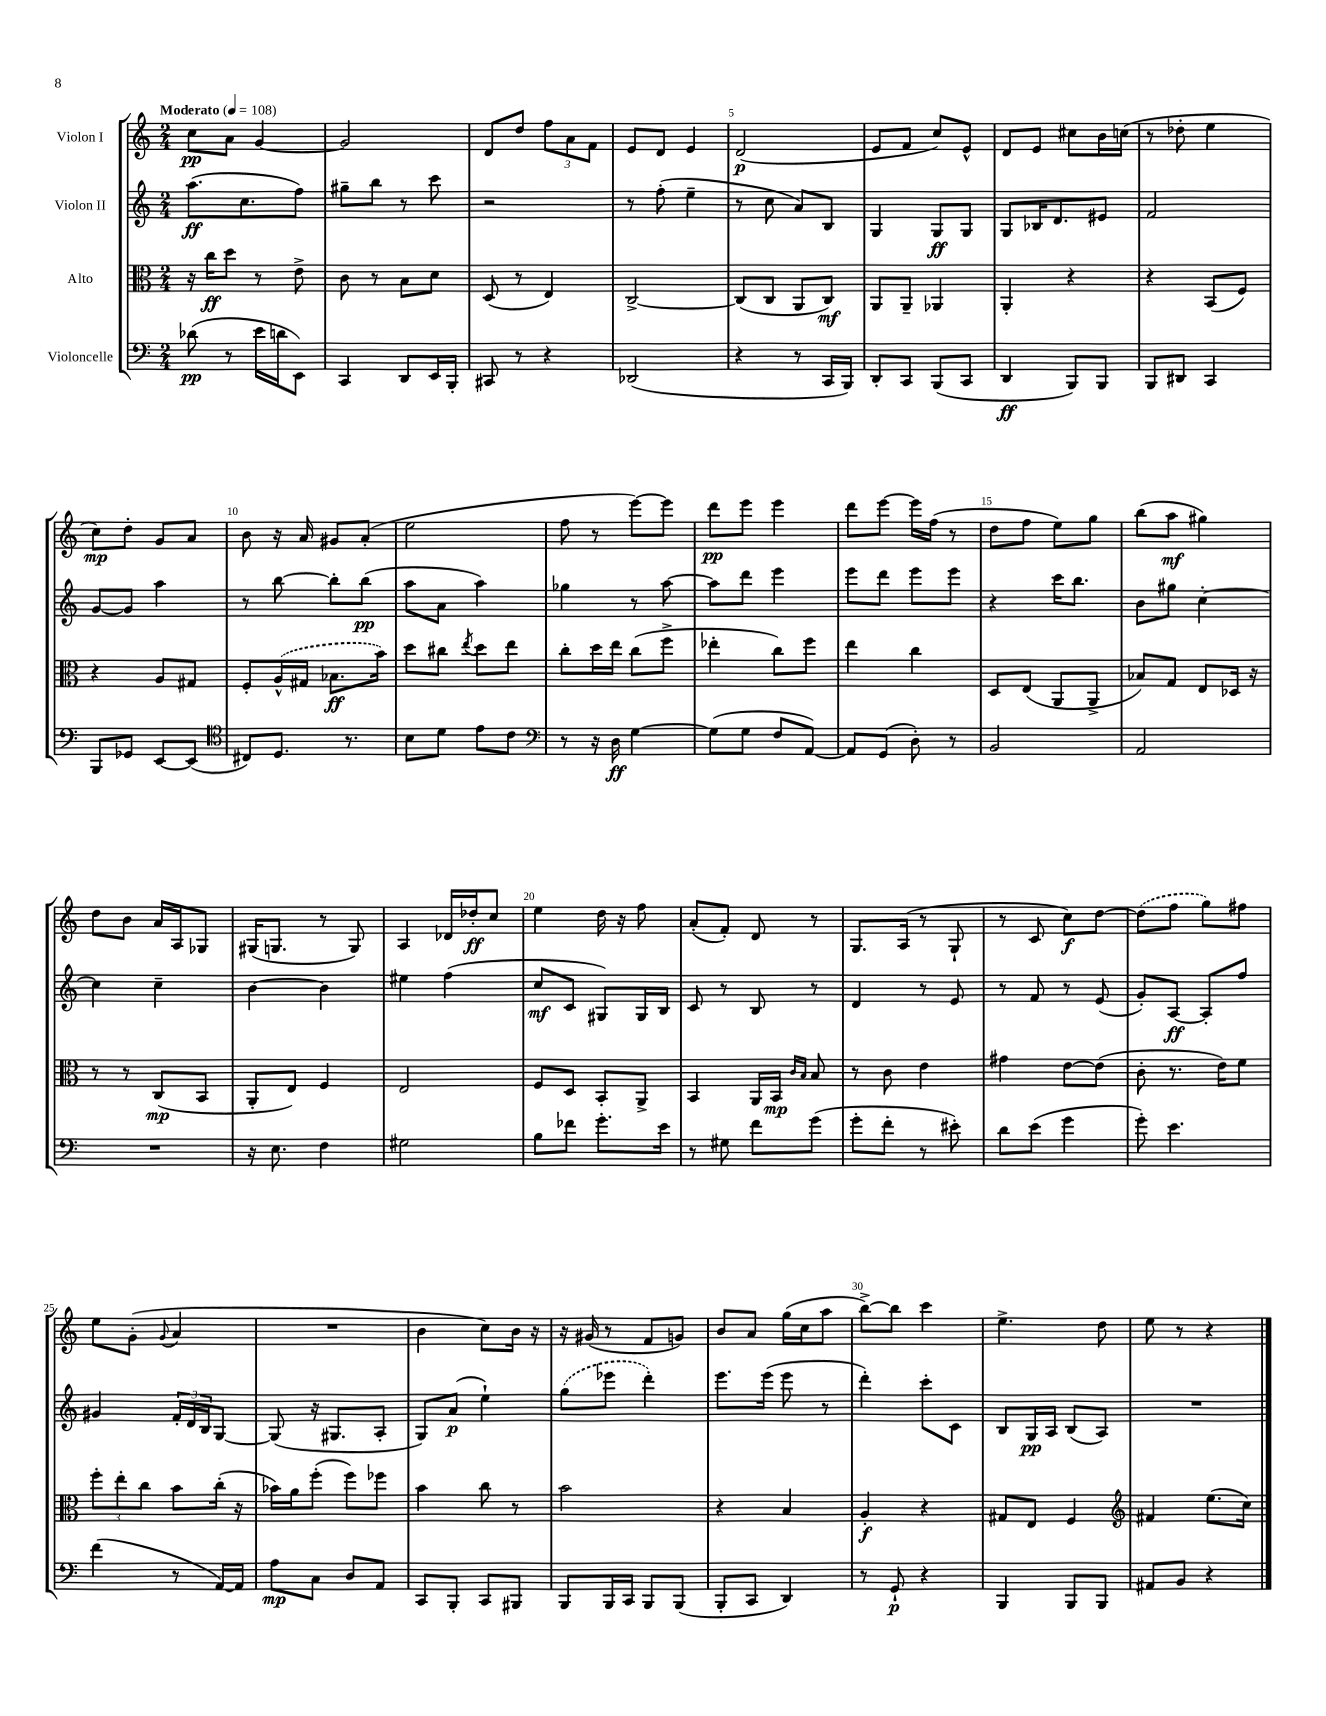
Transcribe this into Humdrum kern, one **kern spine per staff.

**kern	**dynam	**kern	**dynam	**kern	**dynam	**kern	**dynam
*part4	*part4	*part3	*part3	*part2	*part2	*part1	*part1
*staff4	*staff4	*staff3	*staff3	*staff2	*staff2	*staff1	*staff1
*I"Violoncelle	*	*I"Alto	*	*I"Violon II	*	*I"Violon I	*
*clefF4	*	*clefC3	*	*clefG2	*	*clefG2	*
*k[]	*	*k[]	*	*k[]	*	*k[]	*
*M2/4	*	*M2/4	*	*M2/4	*	*M2/4	*
*MM108	*	*MM108	*	*MM108	*	*MM108	*
=1	=1	=1	=1	=1	=1	=1	=1
!	!	!	!	!	!	!LO:TX:a:B:t=Moderato	!
(8d-X\	pp	16r	.	(8.aa\L	ff	8cc\L	pp
.	.	16cc\KL	ff	.	.	.	.
8r	.	8dd\J	.	.	.	8a\J	.
.	.	.	.	8.cc\	.	.	.
16e\LL	.	8r	.	.	.	[4g/	.
16dn\J	.	.	.	.	.	.	.
8EE\J)	.	8e^\	.	8ff\J)	.	.	.
=2	=2	=2	=2	=2	=2	=2	=2
4CC/	.	8c\	.	8gg#X~\L	.	2g/]	.
.	.	8r	.	8bb\J	.	.	.
8DD/L	.	8B\L	.	8r	.	.	.
16EE/L	.	8d\J	.	8ccc\	.	.	.
16BBB'/JJ	.	.	.	.	.	.	.
=3	=3	=3	=3	=3	=3	=3	=3
8CC#X/	.	(8D/	.	2r	.	8d/L	.
8r	.	8r	.	.	.	8dd/J	.
4r	.	4E/)	.	.	.	12ff\L	.
.	.	.	.	.	.	12a\	.
.	.	.	.	.	.	12f\J	.
=4	=4	=4	=4	=4	=4	=4	=4
(2DD-X/	.	[2C^/	.	8r	.	8e/L	.
.	.	.	.	(8ff'\	.	8d/J	.
.	.	.	.	4ee~\	.	4e/	.
=5	=5	=5	=5	=5	=5	=5	=5
4r	.	(8C/L]	.	8r	.	(2d/	p
.	.	8C/J	.	8cc\	.	.	.
8r	.	8AA/L	.	8a/L)	.	.	.
16CC/LL	.	8C/J)	mf	8B/J	.	.	.
16BBB/JJ)	.	.	.	.	.	.	.
=6	=6	=6	=6	=6	=6	=6	=6
8DD'/L	.	8AA/L	.	4G/	.	8e/L	.
8CC/J	.	8AA~/J	.	.	.	8f/J	.
(8BBB/L	.	4AA-X/	.	8G/L	ff	8cc/L)	.
8CC/J	.	.	.	8G/J	.	8e^^/J	.
=7	=7	=7	=7	=7	=7	=7	=7
4DD/	ff	4AA'/	.	8G/L	.	8d/L	.
.	.	.	.	16B-X/K	.	8e/J	.
.	.	.	.	8.d/	.	.	.
8BBB/L)	.	4r	.	.	.	8cc#X\L	.
8BBB/J	.	.	.	8e#X/J	.	16b\L	.
.	.	.	.	.	.	(16ccn\JJ	.
=8	=8	=8	=8	=8	=8	=8	=8
8BBB/L	.	4r	.	2f/	.	8r	.
8DD#X/J	.	.	.	.	.	8dd-X'\	.
4CC/	.	(8BB/L	.	.	.	4ee\	.
.	.	8F/J)	.	.	.	.	.
!!LO:LB:g=z
=9	=9	=9	=9	=9	=9	=9	=9
8BBB/L	.	4r	.	[8g/L	.	8cc\L)	mp
8GG-X/J	.	.	.	8g/J]	.	8dd'\J	.
[8EE/L	.	8A/L	.	4aa\	.	8g/L	.
(8EE/J]	.	8G#X/J	.	.	.	8a/J	.
=10	=10	=10	=10	=10	=10	=10	=10
*clefC4	*	*	*	*	*	*	*
8C#X/L)	.	8F'/L	.	8r	.	8b\	.
8.D/J	.	(16A^^/L	.	[8bb\	.	16r	.
.	.	16G#X/JJ	.	.	.	16a/	.
.	.	8.B-X\L	ff	8bb'\L]	.	8g#X/L	.
8.r	.	.	.	.	.	.	.
.	.	.	.	(8bb\J	pp	(8a'/J	.
.	.	16b\Jk)	.	.	.	.	.
=11	=11	=11	=11	=11	=11	=11	=11
8B\L	.	8dd\L	.	8aa\L	.	2ee\	.
8d\J	.	8cc#X\J	.	8a\J	.	.	.
.	.	8qee/	.	.	.	.	.
8e\L	.	8dd\L	.	4aa\)	.	.	.
8c\J	.	8ee\J	.	.	.	.	.
=12	=12	=12	=12	=12	=12	=12	=12
*clefF4	*	*	*	*	*	*	*
8r	.	8cc'\L	.	4gg-X\	.	8ff\	.
16r	.	16dd\L	.	.	.	8r	.
16D\	ff	16ee\JJ	.	.	.	.	.
[4G\	.	(8cc\L	.	8r	.	[8eee\L)	.
.	.	8ff^\J	.	[8aa\	.	8eee\J]	.
=13	=13	=13	=13	=13	=13	=13	=13
(8G\L]	.	4ee-X'\	.	8aa\L]	.	8ddd\L	pp
8G\J	.	.	.	8ddd\J	.	8eee\J	.
8F/L	.	8cc\L)	.	4eee\	.	4eee\	.
[8AA/J)	.	8ff\J	.	.	.	.	.
=14	=14	=14	=14	=14	=14	=14	=14
8AA/L]	.	4ee\	.	8eee\L	.	8ddd\L	.
(8GG/J	.	.	.	8ddd\J	.	[8eee\J	.
8D'\)	.	4cc\	.	8eee\L	.	16eee\LL]	.
.	.	.	.	.	.	(16ff\JJ	.
8r	.	.	.	8eee\J	.	8r	.
=15	=15	=15	=15	=15	=15	=15	=15
2BB/	.	8D/L	.	4r	.	8dd\L	.
.	.	(8E/J	.	.	.	8ff\J	.
.	.	8AA/L	.	16ccc\KL	.	8ee\L)	.
.	.	.	.	8.bb\J	.	.	.
.	.	8AA^/J	.	.	.	8gg\J	.
=16	=16	=16	=16	=16	=16	=16	=16
2AA/	.	8B-X/L)	.	8b\L	.	(8bb\L	.
.	.	8G/J	.	8gg#X\J	.	8aa\J	mf
.	.	8E/L	.	[4cc'\	.	4gg#X\)	.
.	.	16D-X/Jk	.	.	.	.	.
.	.	16r	.	.	.	.	.
!!LO:LB:g=z
=17	=17	=17	=17	=17	=17	=17	=17
2r	.	8r	.	4cc\]	.	8dd\L	.
.	.	8r	.	.	.	8b\J	.
.	.	(8C/L	mp	4cc~\	.	16a/LL	.
.	.	.	.	.	.	16A/J	.
.	.	8BB/J	.	.	.	8G-X/J	.
=18	=18	=18	=18	=18	=18	=18	=18
16r	.	8AA'/L	.	[4b\	.	(16G#X/KL	.
8.E\	.	.	.	.	.	8.Gn/J	.
.	.	8E/J)	.	.	.	.	.
4F\	.	4F/	.	4b\]	.	8r	.
.	.	.	.	.	.	8G/)	.
=19	=19	=19	=19	=19	=19	=19	=19
2G#X\	.	2E/	.	4ee#X\	.	4A/	.
.	.	.	.	(4ff\	.	16d-X/LL	.
.	.	.	.	.	.	16dd-X'/J	ff
.	.	.	.	.	.	8cc/J	.
=20	=20	=20	=20	=20	=20	=20	=20
8B\L	.	8F/L	.	8cc/L	mf	4ee\	.
8f-X\J	.	8D/J	.	8c/J	.	.	.
8.g'\L	.	8BB'/L	.	8G#X/L)	.	16dd\	.
.	.	.	.	.	.	16r	.
.	.	8AA^/J	.	16G#/L	.	8ff\	.
16e\Jk	.	.	.	16B/JJ	.	.	.
=21	=21	=21	=21	=21	=21	=21	=21
8r	.	4BB/	.	8c/	.	(8a'/L	.
8G#X\	.	.	.	8r	.	8f'/J)	.
8f\L	.	16AA/LL	.	8B/	.	8d/	.
.	.	16BB/JJ	mp	.	.	.	.
.	.	16qqc/LL	.	.	.	.	.
.	.	16qqB/JJ	.	.	.	.	.
(8g\J	.	8B/	.	8r	.	8r	.
=22	=22	=22	=22	=22	=22	=22	=22
8g'\L	.	8r	.	4d/	.	8.G/L	.
8f'\J	.	8c\	.	.	.	.	.
.	.	.	.	.	.	(16A/Jk	.
8r	.	4e\	.	8r	.	8r	.
8e#X'\)	.	.	.	8e/	.	8G`/	.
=23	=23	=23	=23	=23	=23	=23	=23
8d\L	.	4g#X\	.	8r	.	8r	.
(8e\J	.	.	.	8f/	.	8c/	.
4g\	.	[8e\L	.	8r	.	8cc\L)	f
.	.	(8e\J]	.	(8e/	.	[8dd\J	.
=24	=24	=24	=24	=24	=24	=24	=24
8g'\)	.	8c'\	.	8g'/L)	.	(8dd\L]	.
4.e\	.	8.r	.	[8A/J	ff	8ff\J	.
.	.	.	.	8A'/L]	.	8gg\L)	.
.	.	16e\KL)	.	.	.	.	.
.	.	8f\J	.	8ff/J	.	8ff#X\J	.
!!LO:LB:g=z
=25	=25	=25	=25	=25	=25	=25	=25
(4f\	.	12ff'\L	.	4g#X/	.	8ee\L	.
.	.	12ee'\	.	.	.	.	.
.	.	.	.	.	.	(8g'\J	.
.	.	12cc\J	.	.	.	.	.
.	.	.	.	.	.	8qqg/	.
8r	.	8b\L	.	24f'/LL	.	4a/	.
.	.	.	.	24d/	.	.	.
.	.	.	.	24B/J	.	.	.
[16AA/LL)	.	(16cc'\Jk	.	[8G/J	.	.	.
16AA/JJ]	.	16r	.	.	.	.	.
=26	=26	=26	=26	=26	=26	=26	=26
8A\L	mp	16b-X\LL)	.	(8G/]	.	2r	.
.	.	16a\J	.	.	.	.	.
8C\J	.	(8ff'\J	.	16r	.	.	.
.	.	.	.	8.G#X/L	.	.	.
8D/L	.	8ff\L)	.	.	.	.	.
8AA/J	.	8ff-X\J	.	8A'/J	.	.	.
=27	=27	=27	=27	=27	=27	=27	=27
8CC/L	.	4b\	.	8G/L)	.	4b\	.
8BBB'/J	.	.	.	(8a/J	p	.	.
8CC/L	.	8cc\	.	4ee`\)	.	8cc\L)	.
8BBB#X/J	.	8r	.	.	.	16b\Jk	.
.	.	.	.	.	.	16r	.
=28	=28	=28	=28	=28	=28	=28	=28
8BBB/L	.	2b\	.	(8gg\L	.	16r	.
.	.	.	.	.	.	(16g#X/	.
16BBB/L	.	.	.	8eee-X\J	.	8r	.
16CC/JJ	.	.	.	.	.	.	.
8BBB/L	.	.	.	4ddd'\)	.	8f/L	.
(8BBB/J	.	.	.	.	.	8gn/J)	.
=29	=29	=29	=29	=29	=29	=29	=29
8BBB'/L	.	4r	.	8.eee\L	.	8b/L	.
8CC/J	.	.	.	.	.	8a/J	.
.	.	.	.	(16eee\Jk	.	.	.
4DD/)	.	4B/	.	8eee\	.	(16gg\LL	.
.	.	.	.	.	.	16cc\J	.
.	.	.	.	8r	.	8aa\J	.
=30	=30	=30	=30	=30	=30	=30	=30
8r	.	4A'/	f	4ddd'\)	.	[8bb^\L)	.
8GG`/	p	.	.	.	.	8bb\J]	.
4r	.	4r	.	8ccc'\L	.	4ccc\	.
.	.	.	.	8c\J	.	.	.
=31	=31	=31	=31	=31	=31	=31	=31
4BBB/	.	8G#X/L	.	8B/L	.	4.ee^\	.
.	.	8E/J	.	16G/L	pp	.	.
.	.	.	.	16A/JJ	.	.	.
8BBB/L	.	4F/	.	(8B/L	.	.	.
8BBB/J	.	.	.	8A/J)	.	8dd\	.
=32	=32	=32	=32	=32	=32	=32	=32
*	*	*clefG2	*	*	*	*	*
8AA#X/L	.	4f#X/	.	2r	.	8ee\	.
8BB/J	.	.	.	.	.	8r	.
4r	.	(8.ee\L	.	.	.	4r	.
.	.	16cc\Jk)	.	.	.	.	.
==	==	==	==	==	==	==	==
*-	*-	*-	*-	*-	*-	*-	*-
